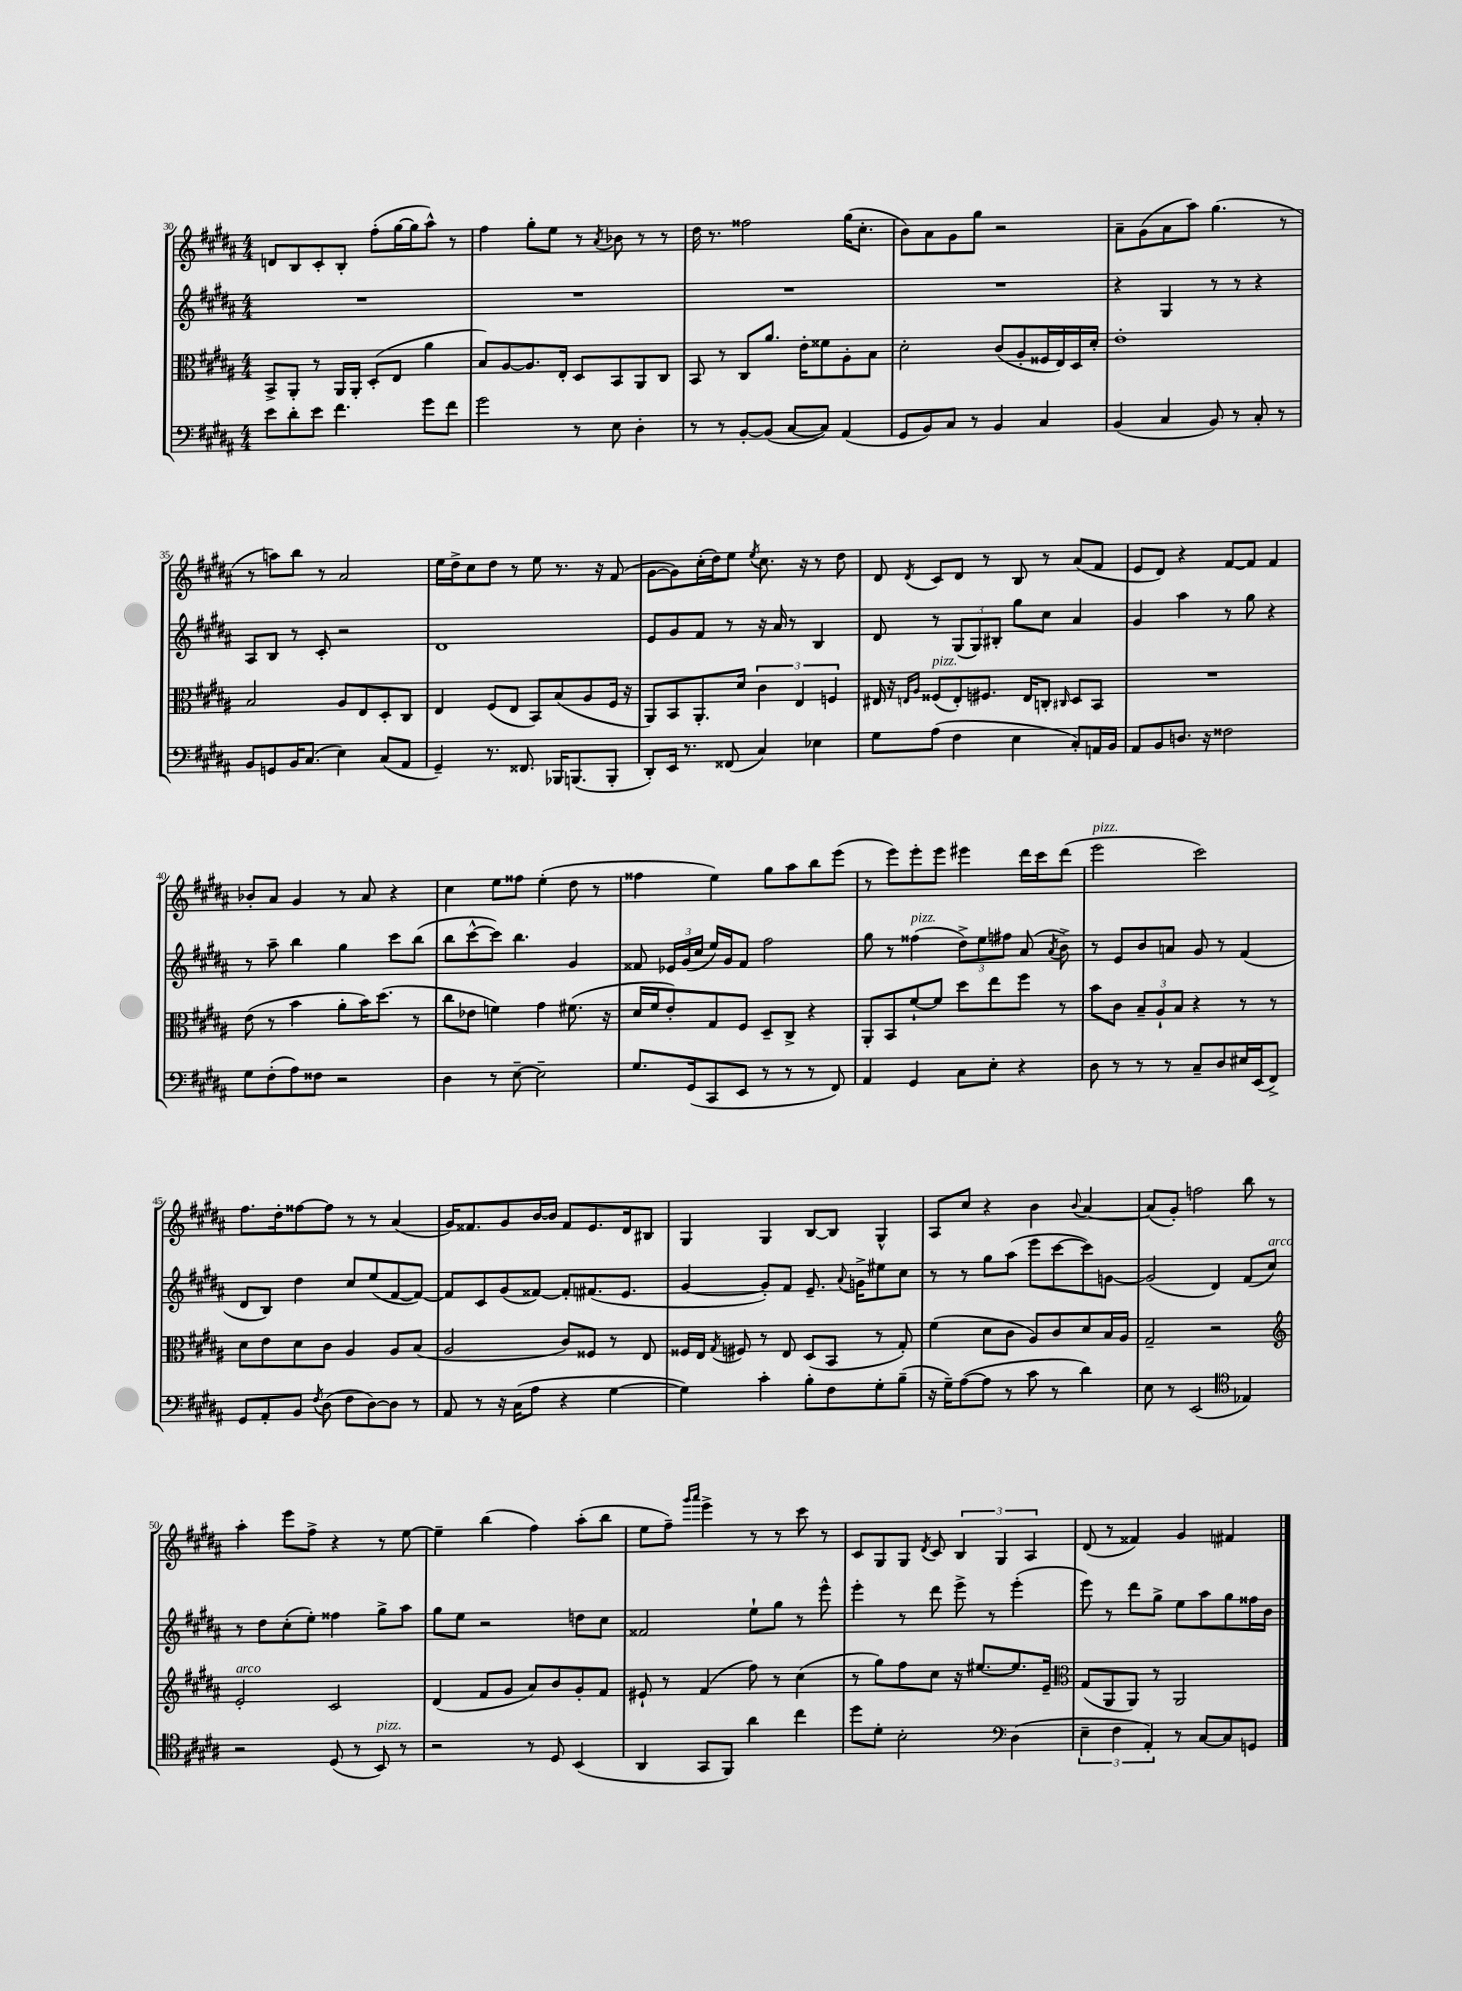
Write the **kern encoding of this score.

**kern	**kern	**kern	**kern
*part4	*part3	*part2	*part1
*staff4	*staff3	*staff2	*staff1
*clefF4	*clefC3	*clefG2	*clefG2
*k[f#c#g#d#a#]	*k[f#c#g#d#a#]	*k[f#c#g#d#a#]	*k[f#c#g#d#a#]
*M4/4	*M4/4	*M4/4	*M4/4
=30	=30	=30	=30
8e\L	8BB^/L	1r	8dn/L
8d#'\	8AA#'/J	.	8B/
8e\J	8r	.	8c#'/
4.f#\	16AA#/LL	.	8B'/J
.	16AA#'/JJ	.	.
.	(8D#'/L	.	(8ff#'\L
.	8E/J	.	[16gg#\L
.	.	.	16gg#\J]
8g#\L	4a#\	.	8aa#^^\J)
8f#\J	.	.	8r
=31	=31	=31	=31
2g#\	8B/L)	1r	4ff#\
.	[8A#/	.	.
.	8.A#/]	.	8gg#'\L
.	.	.	8ee\J
.	16E'/Jk	.	.
8r	8D#/L	.	8r
.	.	.	8qa#/
8E\	8BB/	.	8b-X\
4D#'\	8AA#/	.	8r
.	8C#/J	.	8r
=32	=32	=32	=32
8r	8BB/	1r	16dd#\
.	.	.	8.r
8r	8r	.	.
[8BB'/L	8C#/L	.	2ff##X\
(8BB/J]	8.a#/J	.	.
[8C#/L	.	.	.
.	16e'\KL	.	.
8C#/J])	8f##X\	.	.
(4AA#/	8A#'\	.	(16gg#\KL
.	.	.	8.cc#'\J
.	8B\J	.	.
=33	=33	=33	=33
8GG#/L	2d#'\	1r	8b\L)
8BB/)	.	.	8a#\
8C#/J	.	.	8g#\
8r	.	.	8gg#\J
4BB/	(8c#/L	.	2r
.	8A#'/	.	.
4C#/	16F##X/L	.	.
.	16E/)	.	.
.	16D#/	.	.
.	16d#'/JJ	.	.
=34	=34	=34	=34
(4BB/	1e'	4r	8a#~\L
.	.	.	(8g#\
4C#/	.	4G#/	8a#\
.	.	.	8aa#\J)
8BB/)	.	8r	(4.gg#\
8r	.	8r	.
8C#'/	.	4r	.
8r	.	.	8r
!!LO:LB:g=z
=35	=35	=35	=35
8BB/L	2B/	8A#/L	8r
8GGn/	.	8B/J	8aan\L)
16BB/K	.	8r	8bb\J
(8.C#/J	.	.	.
.	.	8c#'/	8r
4E\)	8A#/L	2r	2a#/
.	8E/	.	.
(8C#/L	8D#'/	.	.
8AA#/J	8C#/J	.	.
=36	=36	=36	=36
4GG#~/)	4E/	1d#	16ee\LL
.	.	.	16dd#^\J
.	.	.	8cc#\
8.r	(8F#/L	.	8dd#\J
.	8E/J	.	8r
8.FF##X/	.	.	.
.	8BB/L)	.	8ee\
16BBB-X/KL	(8B/	.	8.r
(8.BBBn/	.	.	.
.	8A#/	.	.
.	.	.	16r
8BBB'/J	16F#/Jk	.	(8f#/
.	16r	.	.
=37	=37	=37	=37
8DD#'/L)	8AA#/L)	8e/L	[8g#\L
16EE/Jk	8BB/	8g#/	8g#\])
8.r	.	.	.
.	8.AA#'/	8f#/J	(16cc#'\L
.	.	.	16dd#\J)
(8FF##X/	.	8r	8ee\J
.	16d#/Jk	.	.
.	.	.	8qee/
4C#/)	6c#\	16r	8.cc#\
.	.	16a#/	.
.	.	8r	.
.	6E/	.	.
.	.	.	16r
4E-X\	.	4B/	8r
.	6Fn/	.	.
.	.	.	8dd#\
=38	=38	=38	=38
8G#\L	16E#X/	8d#/	8d#/
.	16r	.	.
.	16qqEn/LL	.	.
.	16qqA#/JJ	.	8qd#/
!	!LO:TX:a:i:t=pizz.	!	!
(8A#\J	(8F##X/L	8r	8c#/L
4F#\	8E'/)	(12G#/L	8d#/J
.	.	12G#/)	.
.	8.F#X/J	.	8r
.	.	12B#X'/J	.
4E\	.	8gg#\L	8B/
.	16E/KL	.	.
.	8Cn'/J	8cc#\J	8r
.	16qqC#X/	.	.
8C#'/L)	8D#/L	4a#/	(8a#/L
16AAn/L	8BB/J	.	8f#/J
16BB/JJ	.	.	.
=39	=39	=39	=39
8AA#/L	1r	4g#/	8e/L
8BB/	.	.	8d#/J)
8.Dn/J	.	4aa#\	4r
16r	.	.	.
2F##X\	.	8r	[8f#/L
.	.	8gg#\	8f#/J]
.	.	4r	4f#/
!!LO:LB:g=z
=40	=40	=40	=40
8G#\L	(8e\	8r	8b-X'/L
(8F#'\	8r	8aa#~\	8a#/J
8A#\)	4b\	4bb\	4g#/
8F##X\J	.	.	.
2r	8a#'\L	4gg#\	8r
.	16b\K)	.	8a#/
.	(8.dd#\J	.	.
.	.	8ccc#\L	4r
.	8r	(8bb\J	.
=41	=41	=41	=41
4D#\	8cc#\L	8bb\L	4cc#\
.	8e-X\J	[8ccc#^^\	.
8r	4fn\)	8ccc#\J])	8ee\L
[8E~\	.	4.bb\	8ff##X\J
2E~\]	4g#\	.	(4ee'\
.	(8.f#X\	4g#/	8dd#\
.	.	.	8r
.	16r	.	.
=42	=42	=42	=42
8.G#/L	16d#/LL	8f##X/	4ff##X\
.	16f#/J	.	.
.	8e'/)	24e-X/LL	.
.	.	(24g#/	.
(16GG#/k	.	.	.
.	.	24cc#/JJ	.
8CC#/	8G#/	16ee/LL)	4ee\)
.	.	16g#/J	.
8EE/J	8F#/J	8f##/J	.
8r	8D#~/L	2ff#\	8gg#\L
8r	8C#^/J	.	8aa#\
8r	4r	.	8bb\
8FF#/)	.	.	(8eee\J
=43	=43	=43	=43
4AA#/	8AA#'/L	8gg#\	8r
.	8BB/	8r	8eee\L)
!	!	!LO:TX:a:i:t=pizz.	!
4GG#/	[8f#`/	(4ff##X\	8eee'\
.	8f#/J]	.	8eee\J
8C#\L	8dd#\L	12dd#^\L)	4eee#X\
.	.	12ee\	.
8E'\J	8ee\	.	.
.	.	12ff#X\J	.
4r	8ff#\J	(8a#/	16ddd#\LL
.	.	.	16ccc#\J
.	.	8qa#/	.
.	8r	8b^\)	(8ddd#\J
=44	=44	=44	=44
!	!	!	!LO:TX:a:i:t=pizz.
8D#\	8b\L	8r	2eee\
8r	8c#\J	8e/L	.
8r	12B~/L	8b/	.
.	12A#`/	.	.
8r	.	8an/J	.
.	12B/J	.	.
8C#~/L	4r	8g#/	2ccc#\)
8D#/	.	8r	.
16E#X/L	8r	(4f#/	.
(16EE/J	.	.	.
8FF#^/J)	8r	.	.
!!LO:LB:g=z
=45	=45	=45	=45
8GG#/L	8d#\L	8d#/L	8.ff#\L
8AA#'/	8e\	8B/J)	.
.	.	.	16dd#'\k
8BB/J	8d#\	4dd#\	[8ff##X\
8qF#/	.	.	.
(8D#\	8c#\J	.	8ff##\J]
8F#\L	4A#/	8cc#/L	8r
[8D#\)	.	(8ee/	8r
8D#\J]	8A#/L	[8f#/	(4a#/
8r	(8B/J	8f#/J_)	.
=46	=46	=46	=46
8AA#/	2A#/	8f#/L]	16g#/KL)
.	.	.	8.f##X/
8r	.	8c#/	.
16r	.	(8g#/	8g#/
(16C#\KL	.	.	.
8A#\J	.	[8f##X/J)	[16b/L
.	.	.	16b/JJ]
4r	8c#/L)	8f##'/L]	8f##/L
.	8F##X/J	(8.f#X/	8.e/
[4G#\	8r	.	.
.	.	8.e/J	16d#/k
.	8E/	.	8B#X/J
=47	=47	=47	=47
4G#\])	16F##X/LL	[4g#/	4G#/
.	16E/JJ	.	.
.	8qG#/	.	.
.	8F#X/	.	.
4c#'\	8r	8g#'/L])	4G#/
.	8E/	8f#/J	.
8B'\L	(8D#/L	8.e~/	[8B/L
8F#\	8BB/J	.	8B/J]
.	.	8qqa#/	.
.	.	16gn^\KL	.
8G#'\	8r	8ee#X\	4G#^^/
(8B~\J	8G#'/)	8cc#\J	.
=48	=48	=48	=48
16r	(4f#\	8r	8A#/L
16G#~\KL)	.	.	.
([8A#\	.	8r	8cc#/J
8A#\J]	8d#\L	8gg#\L	4r
8r	8c#\J	(8aa#\J	.
8c#\	8A#/L)	8eee\L	4b\
8r	8c#/	[8ccc#\	.
.	.	.	8qqb/
4d#\)	8d#/	8ccc#\])	[4a#/
.	16B/L	[8gn\J	.
.	16A#/JJ	.	.
=49	=49	=49	=49
8E\	2G#~/	(2g/]	(8a#/L]
8r	.	.	8g#'/J)
(2EE/	.	.	2ffn\
.	2r	4d#/)	.
*clefC4	*	*	*
4E-X/)	.	(8f#/L	8bb\
!	!	!LO:TX:a:i:t=arco	!
.	.	8cc#/J)	8r
!!LO:LB:g=z
=50	=50	=50	=50
*	*clefG2	*	*
!	!LO:TX:a:i:t=arco	!	!
2r	2e'/	8r	4aa#'\
.	.	8dd#\L	.
.	.	(8cc#'\	8eee\L
.	.	8ee'\J)	8ff#^\J
(8D#/	2c#/	4ff##X\	4r
8r	.	.	.
!LO:TX:a:i:t=pizz.	!	!	!
8BB/)	.	8gg#^\L	8r
8r	.	8aa#\J	[8ee\
=51	=51	=51	=51
2r	(4d#/	8gg#\L	4ee~\]
.	.	8ee\J	.
.	8f#/L	2r	(4bb\
.	8g#/J	.	.
8r	8a#/L)	.	4ff#\)
8D#/	8b/	.	.
(4BB/	8g#'/	8ddn\L	(8aa#'\L
.	8f#/J	8cc#\J	8bb\J
=52	=52	=52	=52
4AA#/	8e#X`/	2f##X/	8ee\L
.	8r	.	8ff#~\J)
.	.	.	16qqggg#/LL
.	.	.	16qqaaa#/JJ
8GG#/L	(4f#/	.	4eee^\
8FF#/J)	.	.	.
4a#\	8ff#\)	8ee`\L	8r
.	8r	8gg#\J	8r
4cc#\	(4cc#\	8r	8ccc#\
.	.	8eee^^\	8r
=53	=53	=53	=53
8dd#\L	8r	4eee'\	8c#/L
8d#'\J	8gg#\L)	.	8G#/
2B'\	8ff#\	8r	8G#/J
.	.	.	8qd#/
.	8cc#\J	8ddd#\	8c#/
.	16r	8eee^\	6B/
.	[8.ee#X/L	.	.
.	.	8r	.
.	.	.	6G#/
*clefF4	*	*	*
(4D#\	8.ee#/]	(4eee'\	.
.	.	.	6A#/
.	16e~/Jk	.	.
=54	=54	=54	=54
*	*clefC3	*	*
6E~\	(8G#/L	8eee\)	(8d#/
.	8AA#/	8r	8r
6F#\	.	.	.
.	8AA#/J)	8ddd#\L	4f##X/)
6AA#'/)	.	.	.
.	8r	8gg#^\J	.
8r	2AA#/	8ee\L	4g#/
[8C#/L	.	8aa#\	.
8C#/]	.	8gg#\	4f#X/
8GGn/J	.	16ff##X\L	.
.	.	16b\JJ	.
==	==	==	==
*-	*-	*-	*-
